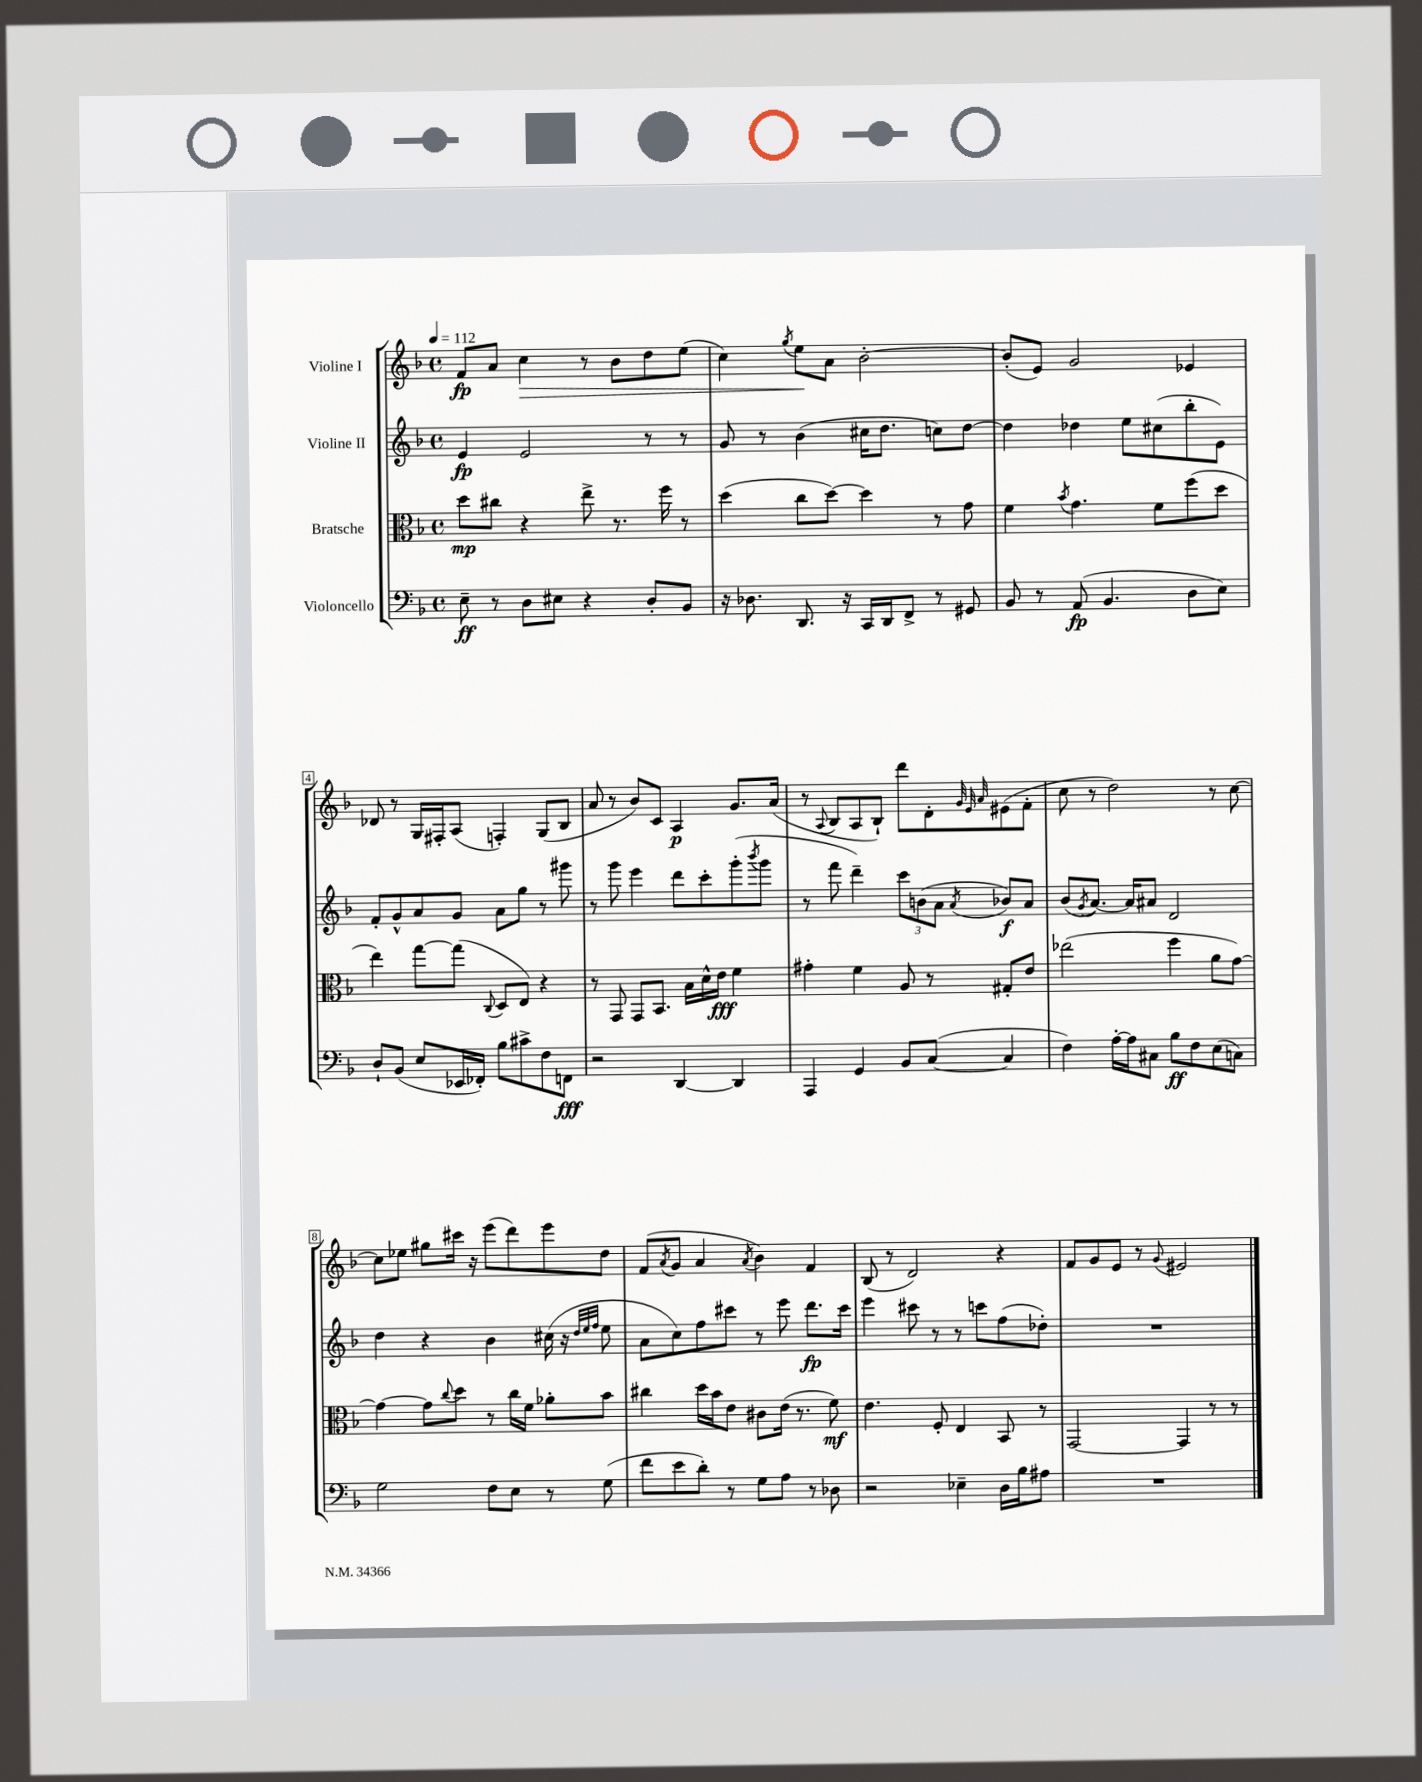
<<
\new StaffGroup <<
\new Staff = "s0" \with { instrumentName = "Violine I" } {
    \clef treble \key f \major \defaultTimeSignature \time 4/4 \tempo 4 = 112
    f'8\fp a'8 c''4\> r8 bes'8 d''8 e''8( |
    c''4) \acciaccatura { g''8 } e''8\! a'8 bes'2~-. |
    bes'8-.( e'8) g'2 ees'4 |
    des'8 r8 g16 fis16-. a8( f4-.) g8( bes8 |
    a'8 r8 bes'8) c'8 a4\p g'8. a'16( |
    r8 \appoggiatura { a8 } bes8 a8 bes8-!) d'''8 d'8-. \grace { g'32 e'32 a'32 } eis'8( f'8-. |
    c''8 r8 d''2) r8 c''8~ |
    c''8 ees''8 gis''8 cis'''16 r16 e'''8( d'''8) e'''8 d''8 |
    f'8( \acciaccatura { a'8 } g'8 a'4 \acciaccatura { a'8 } bes'4) f'4 |
    bes8( r8 d'2) r4 |
    f'8 g'8 e'8 r8 \appoggiatura { g'8 } eis'2 \bar "|." |
}
\new Staff = "s1" \with { instrumentName = "Violine II" } {
    \clef treble \key f \major \defaultTimeSignature \time 4/4
    e'4\fp e'2 r8 r8 |
    g'8 r8 bes'4( cis''16 d''8. c''8) d''8~ |
    d''4 des''4 e''8 cis''8( bes''8-. e'8) |
    f'8-. g'8-^ a'8 g'8 a'8 g''8 r8 gis'''8 |
    r8 g'''8 e'''4 d'''8 c'''8-. g'''8-.( \acciaccatura { bes'''8 } g'''8 |
    r8 f'''8 d'''4--) \tuplet 3/2 { c'''8 b'8( a'8 } \acciaccatura { a'8 } bes'8\f) a'8 |
    bes'8( \acciaccatura { g'8 } a'8.~) a'16 ais'8 d'2 |
    d''4 r4 bes'4 cis''16( r16 \grace { d''32 e''32 f''32 } e''8 |
    a'8 c''8) f''8 cis'''8 r8 e'''8 d'''8.\fp cis'''16 |
    e'''4 cis'''8 r8 r8 c'''8 f''8( des''8-.) |
    R1 \bar "|." |
}
\new Staff = "s2" \with { instrumentName = "Bratsche" } {
    \clef alto \key f \major \defaultTimeSignature \time 4/4
    d''8\mp cis''8 r4 e''8-> r8. f''16 r8 |
    d''4( c''8 d''8~) d''4 r8 g'8 |
    f'4 \acciaccatura { bes'8 } g'4. f'8 f''8( d''8 |
    e''4) g''8~ g''8( \appoggiatura { c8 } d8 e8) r4 |
    r8 g,8 g,8 bes,8. bes16 d'16-^ e'16\fff f'4 |
    gis'4-. f'4 a8 r8 gis8-. e'8 |
    ees''2( f''4 a'8 g'8~) |
    g'4~ g'8 \appoggiatura { c''8 } d''8 r8 c''16 f'16 aes'8-. bes'8 |
    cis''4 d''16 bes'16 e'8 cis'8 e'16( r8. f'8\mf) |
    e'4. f8-. e4 bes,8 r8 |
    g,2~ g,4 r8 r8 \bar "|." |
}
\new Staff = "s3" \with { instrumentName = "Violoncello" } {
    \clef bass \key f \major \defaultTimeSignature \time 4/4
    e8--\ff r8 d8 eis8 r4 d8-. bes,8 |
    r16 des8. d,8. r16 c,16 d,16 f,8-> r8 gis,8 |
    bes,8 r8 a,8\fp( bes,4. d8 e8) |
    d8-! bes,8( e8 ees,16 fes,16-.) bes8 cis'8-> f8 f,8\fff |
    r2 d,4~ d,4 |
    a,,4 g,4 bes,8 c8~( c4 |
    f4) a16~-. a16 cis8 bes8\ff f8 e8( c8) |
    g2 f8 e8 r8 g8( |
    f'8 e'8 d'8-.) r8 g8 a8 r8 des8 |
    r2 ees4-- d16 bes16 ais8 |
    R1 \bar "|." |
}
>>
>>
\layout { \context { \Score \override BarNumber.stencil = #(make-stencil-boxer 0.1 0.3 ly:text-interface::print) } }
